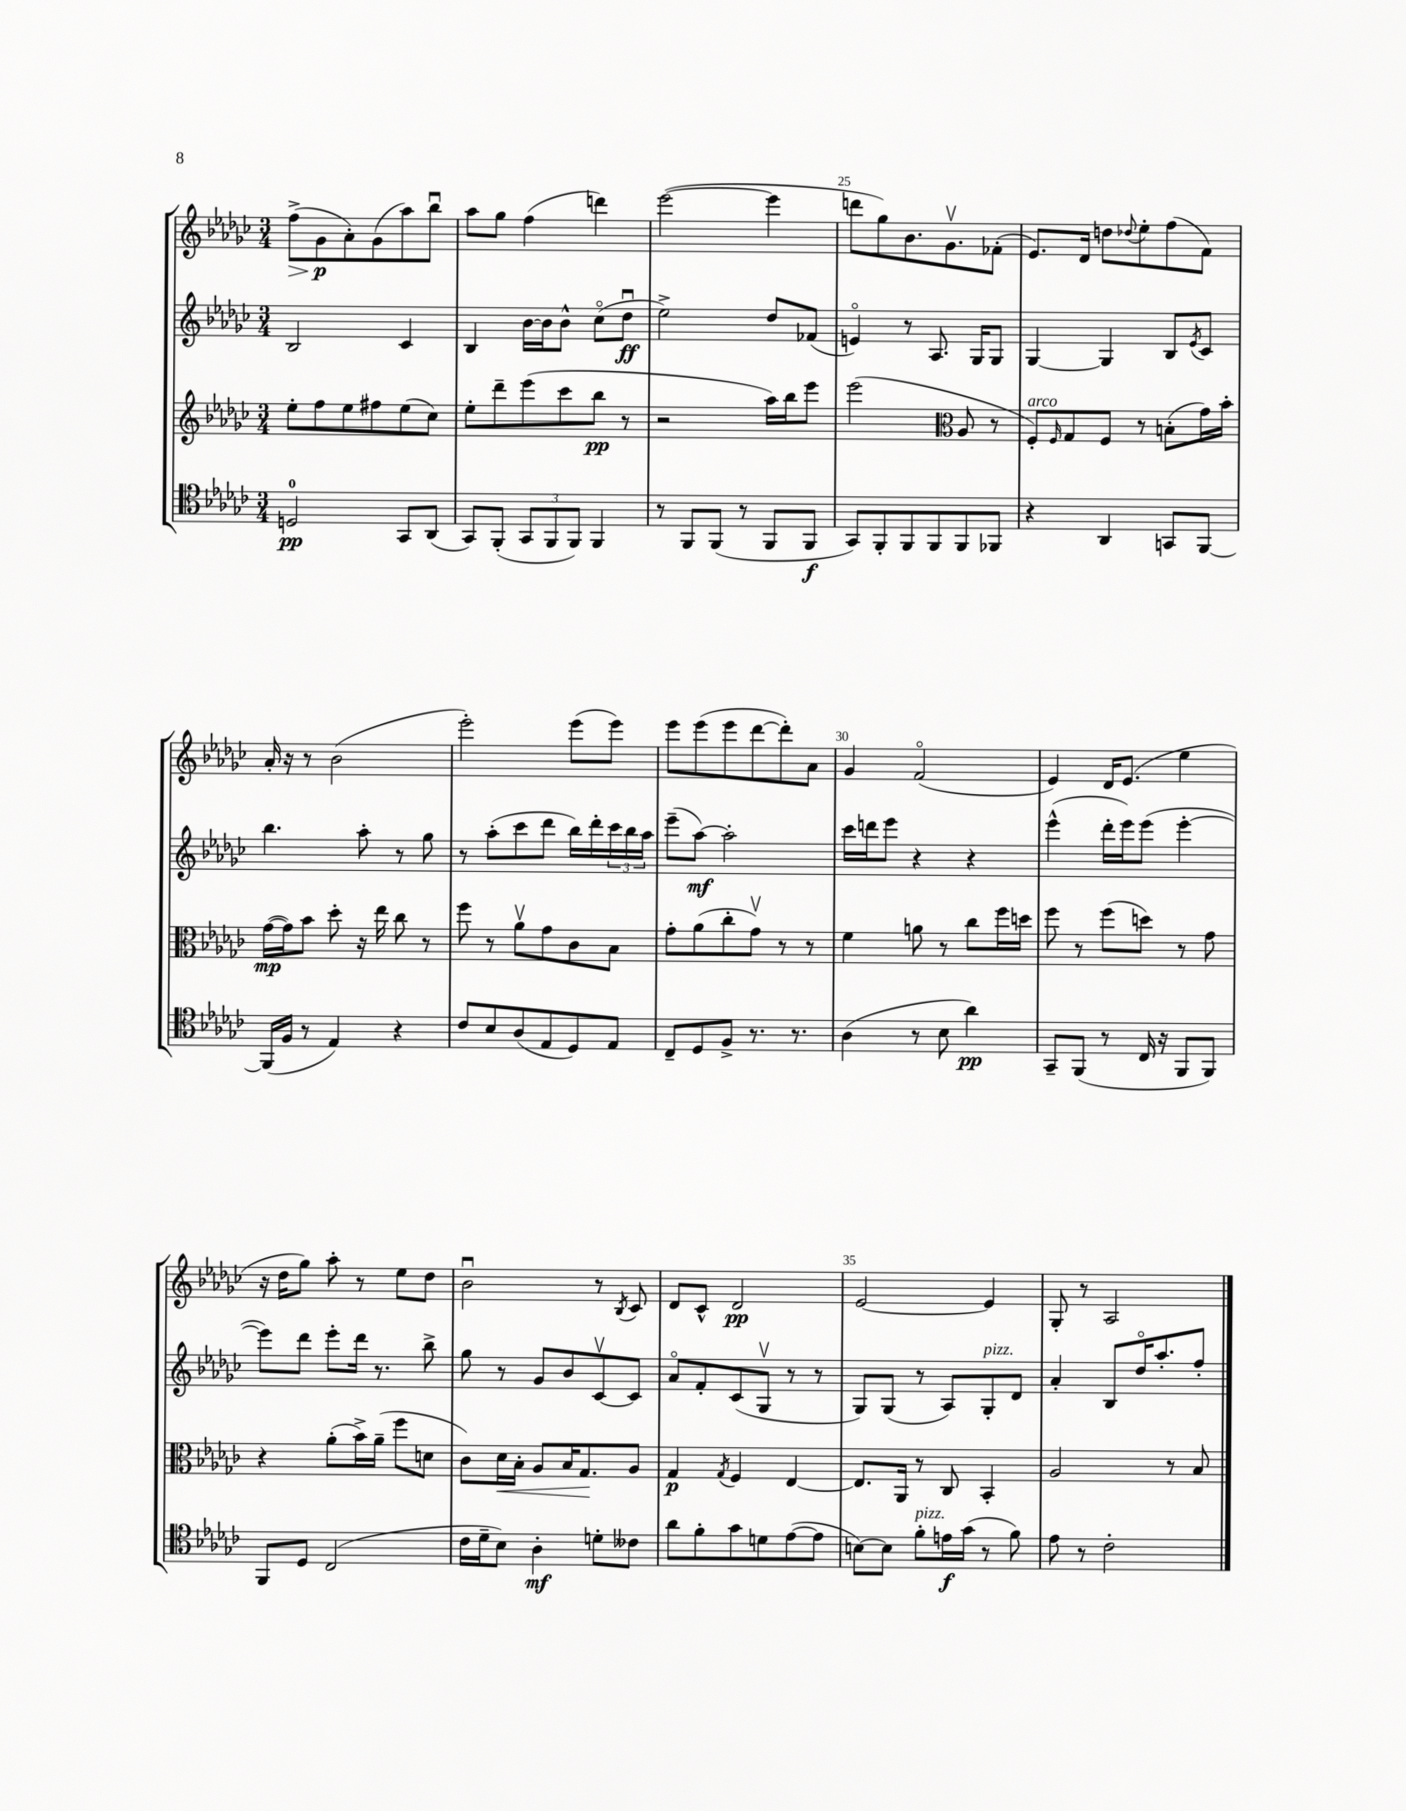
<<
\new StaffGroup <<
\new Staff = "s0" {
    \clef treble \key ges \major \numericTimeSignature \time 3/4
    f''8->\>( ges'8\p\! aes'8-.) ges'8( aes''8) bes''8\downbow |
    aes''8 ges''8 f''4( d'''4) |
    ees'''2~( ees'''4 |
    d'''8 ges''8) bes'8. ges'8.\upbow fes'8-.( |
    ees'8.) des'16 d''8 \appoggiatura { des''8 } ees''8-. f''8( f'8) |
    aes'16-. r16 r8 bes'2( |
    ees'''2-.) ees'''8( ees'''8) |
    ees'''8 ees'''8( ees'''8 des'''8~ des'''8-.) aes'8 |
    ges'4 f'2\flageolet( |
    ees'4) des'16 ees'8.( ees''4 |
    r16 des''16 ges''8) aes''8-. r8 ees''8 des''8 |
    bes'2\downbow r8 \acciaccatura { bes8 } ces'8 |
    des'8 ces'8-^ des'2\pp |
    ees'2~ ees'4 |
    ges8-. r8 aes2 \bar "|." |
}
\new Staff = "s1" {
    \clef treble \key ges \major \numericTimeSignature \time 3/4
    bes2 ces'4 |
    bes4 bes'16~ bes'16 bes'8-^ ces''8\flageolet( des''8\downbow\ff |
    ees''2->) des''8 fes'8( |
    e'4\flageolet) r8 aes8. ges16 ges8 |
    ges4~ ges4 bes8 \acciaccatura { ees'8 } ces'8 |
    bes''4. aes''8-. r8 ges''8 |
    r8 aes''8-.( ces'''8 des'''8 bes''16) des'''16-. \tuplet 3/2 { ces'''16 bes''16 aes''16 } |
    ees'''8--( aes''8~\mf) aes''2-. |
    ces'''16 d'''16 ees'''8 r4 r4 |
    ees'''4-^( des'''16-. ees'''16) ees'''8( ees'''4~-. |
    ees'''8) des'''8 ees'''8-. des'''16 r8. bes''8-> |
    ges''8 r8 ges'8 bes'8 ces'8~\upbow ces'8 |
    aes'8\flageolet f'8-. ces'8( ges8\upbow r8 r8 |
    ges8) ges8( r8 aes8) ges8-.^\markup { \italic "pizz." } des'8 |
    aes'4-. bes8 des''16\flageolet aes''8.-. f''8-. \bar "|." |
}
\new Staff = "s2" {
    \clef treble \key ges \major \numericTimeSignature \time 3/4
    ees''8-. f''8 ees''8 fis''8 ees''8( ces''8) |
    ees''8-. des'''8-- ees'''8( ces'''8 bes''8\pp r8 |
    r2 aes''16) bes''16 ees'''8 |
    ees'''2( \clef alto aes8 r8 |
    f8-.^\markup { \italic "arco" }) \grace { f16 } ges8 f8 r8 b8-.( ges'16) bes'16-. |
    ges'16~\mp( ges'16) bes'8 des''8-. r16 ees''16 ces''8 r8 |
    f''8 r8 aes'8\upbow ges'8 ces'8 bes8 |
    ges'8-. aes'8( ces''8-. ges'8\upbow) r8 r8 |
    f'4 a'8 r8 ces''8 f''16 d''16 |
    f''8 r8 f''8( d''8) r8 ges'8 |
    r4 aes'8-.( bes'16->) aes'16--( f''8 d'8 |
    ces'8) des'16\< bes16-. aes8 bes16 ges8.\! aes8 |
    ges4\p \acciaccatura { ges8 } f4 ees4~ |
    ees8. aes,16 r8 ces8 bes,4-. |
    aes2 r8 bes8 \bar "|." |
}
\new Staff = "s3" {
    \clef tenor \key ges \major \numericTimeSignature \time 3/4
    d2-0\pp ges,8 aes,8( |
    ges,8) f,8-.( \tuplet 3/2 { ges,8 f,8 f,8) } f,4 |
    r8 f,8 f,8( r8 f,8 f,8\f |
    ges,8) f,8-. f,8 f,8 f,8 fes,8 |
    r4 aes,4 g,8 f,8~ |
    f,16( f16 r8 ees4) r4 |
    ces'8 bes8 aes8( ees8 des8) ees8 |
    ces8-- des8 f8-> r8. r8. |
    aes4( r8 bes8 aes'4\pp) |
    ges,8-- f,8( r8 ces16 r16 f,8 f,8) |
    f,8 des8 ces2( |
    ces'16 des'16-- bes8) aes4-.\mf d'8-. ceses'8 |
    aes'8 f'8-. ges'8 d'8 ees'8~( ees'8 |
    b8~) b8 f'8-.^\markup { \italic "pizz." } e'16\f ges'16( r8 f'8) |
    ees'8 r8 ces'2-. \bar "|." |
}
>>
>>
\layout { \context { \Score currentBarNumber = #22 \override BarNumber.break-visibility = ##(#f #t #t) barNumberVisibility = #(every-nth-bar-number-visible 5) } }
